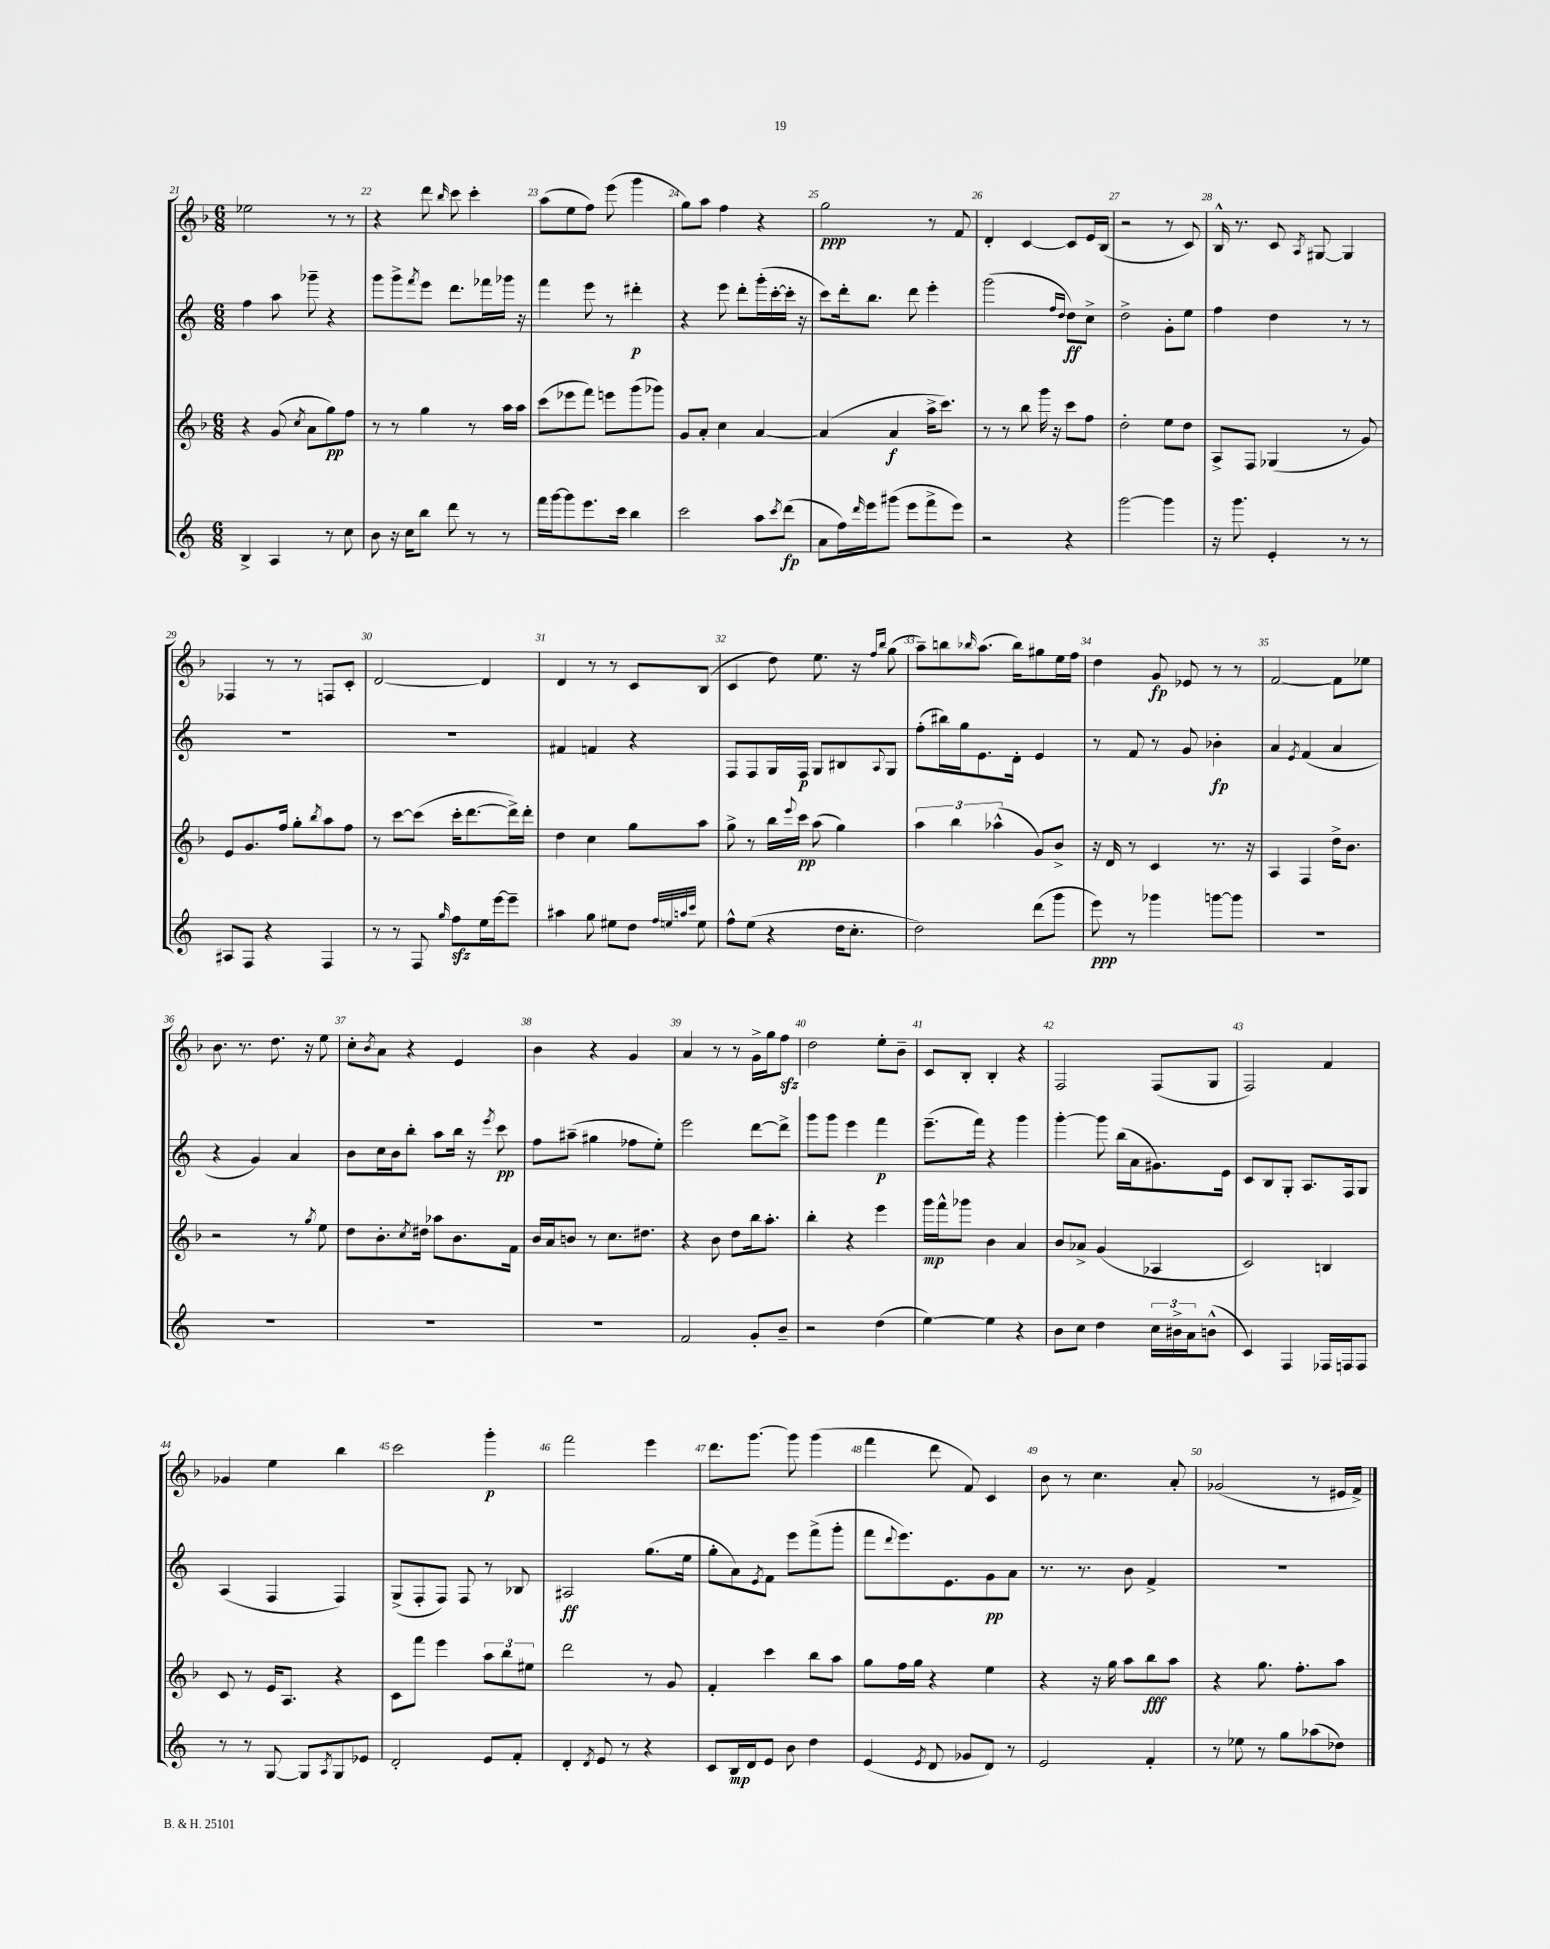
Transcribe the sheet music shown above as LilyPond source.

<<
\new StaffGroup <<
\new Staff = "s0" {
    \clef treble \key f \major \numericTimeSignature \time 6/8
    ees''2 r8 r8 |
    r4 d'''8 \grace { bes''16 } c'''8 c'''4-. |
    a''8( e''8 f''8) e'''8( g'''4 |
    g''8) a''8 f''4 r4 |
    g''2\ppp r8 f'8 |
    d'4-. c'4~ c'8 e'16 bes16( |
    r2 r8 c'8) |
    bes16-^ r8. c'8 \acciaccatura { a8 } gis8~ gis4 |
    fes4 r8 r8 f8 c'8-. |
    d'2~ d'4 |
    d'4 r8 r8 c'8 bes8( |
    c'4 d''8) e''8. r16 \grace { f''16 bes''16 } g''8( |
    a''8--) b''8 \grace { bes''16 } a''8.( bes''16) gis''8 e''16 f''16 |
    d''4 g'8\fp ees'8 r8 r8 |
    f'2~ f'8 ees''8 |
    bes'8. r8. d''8. r16 e''8 |
    c''8-. \acciaccatura { bes'8 } a'8 r4 e'4 |
    bes'4 r4 g'4 |
    a'4 r8 r8 g'16-> g''16 f''8\sfz |
    d''2 e''8-. bes'8-- |
    c'8 bes8-. bes4-. r4 |
    f2 f8( g8 |
    f2) f'4 |
    ges'4 e''4 bes''4 |
    c'''2 g'''4-.\p |
    f'''2 e'''4 |
    d'''8. g'''8.~ g'''8 g'''4( |
    f'''4 d'''8 f'8) c'4 |
    bes'8 r8 c''4. a'8-. |
    ges'2( r8 eis'16 f'16->) \bar "|." |
}
\new Staff = "s1" {
    \clef treble \key c \major \numericTimeSignature \time 6/8
    f''4 a''8 ges'''8-- r4 |
    g'''8 g'''8-> \acciaccatura { f'''8 } e'''8 d'''8. fes'''16 ges'''16 r16 |
    f'''4 e'''8 r8 dis'''4-.\p |
    r4 e'''8 d'''8-. g'''16-.( c'''16~-. c'''16-. r16 |
    c'''8) d'''16-. b''8. d'''8 e'''4-. |
    g'''2( \grace { f''16 d''16 } d''8\ff) c''8-> |
    d''2-> g'8-. e''8 |
    f''4 d''4 r8 r8 |
    R2. |
    R2. |
    fis'4 f'4 r4 |
    f8 f8 g16 f16\p g8 bis8 \appoggiatura { a8 } g8 |
    f''8-.( bis''16) g''16 e'8. d'16-. e'4 |
    r8 f'8 r8 g'8 bes'4-.\fp |
    a'4 \acciaccatura { e'8 } f'4( a'4 |
    r4 g'4) a'4 |
    b'8 c''16 b'16 b''8-. a''8 b''16 r16 \acciaccatura { e'''8 } c'''8\pp |
    f''8 ais''8--( gis''4 fes''8 e''8-.) |
    e'''2 d'''8~ d'''8-> |
    g'''8 g'''8 e'''4 f'''4\p |
    e'''8.--( f'''16) r4 g'''4 |
    g'''4~-. g'''8 b''16( a'16 gis'8.) e'16 |
    c'8 b8 g8-. a8. f16 g8 |
    a4( f4 f4) |
    g8->( f8-. f8) f8 r8 bes8 |
    ais2\ff g''8.( e''16 |
    g''8-. a'8) \acciaccatura { e'8 } f'8 e'''8 f'''8->( g'''8-. |
    f'''8 \appoggiatura { d'''8 } e'''8.) e'8. g'8\pp a'8 |
    r8. r8. b'8 f'4-> |
    R2. \bar "|." |
}
\new Staff = "s2" {
    \clef treble \key f \major \numericTimeSignature \time 6/8
    r4 g'8( \acciaccatura { c''8 } a'8 g''8\pp) f''8 |
    r8 r8 g''4 r8 a''16 a''16 |
    c'''8( ees'''8 f'''8) e'''8 g'''8( ges'''8) |
    g'8 a'8-. c''4 a'4~ |
    a'4( a'4\f a''16-> c'''8.) |
    r8 r8 bes''8 g'''16 r16 c'''8 f''8 |
    d''2-. e''8 d''8 |
    a8-> f8 ges4( r8 g'8) |
    e'8 g'8. f''16 g''8-. \acciaccatura { bes''8 } a''8 f''8 |
    r8 c'''8~ c'''8( c'''16-. d'''8.~ d'''16->) d'''16-. |
    d''4 c''4 g''8 a''8 |
    g''8-> r8 bes''16 \appoggiatura { e'''8 } c'''16\pp a''8( g''4) |
    \tuplet 3/2 { a''4 bes''4 aes''4-^( } g'8) bes'8-> |
    r16 d'16 r8 c'4 r8. r16 |
    a4 f4 d''16-> bes'8. |
    r2 r8 \acciaccatura { g''8 } e''8 |
    d''8 bes'8.-. \acciaccatura { c''8 } dis''16 aes''8 bes'8. f'16 |
    bes'16 a'16 b'8 r8 c''8. dis''8. |
    r4 bes'8 d''8 bes''16 a''8.-. |
    bes''4-. r4 e'''4 |
    g'''16\mp f'''16-^ ges'''8 bes'4 a'4 |
    bes'8 aes'8-> g'4( aes4 |
    c'2) b4 |
    c'8 r8 e'16 a8. r4 |
    c'8 f'''8 e'''4 \tuplet 3/2 { a''8 bes''8 eis''8 } |
    d'''2 r8 g'8 |
    f'4-. c'''4 bes''8 a''8 |
    g''8 f''16 g''16 r4 e''4 |
    r4 r16 g''16 a''8 bes''8\fff a''8 |
    r4 g''8. f''8.-. a''8 \bar "|." |
}
\new Staff = "s3" {
    \clef treble \key c \major \numericTimeSignature \time 6/8
    b4-> a4 r8 c''8 |
    b'8 r16 c''16 b''8 d'''8 r8 r8 |
    f'''16 g'''16~ g'''8 e'''8. c'''16 b''4 |
    c'''2 a''8 \acciaccatura { c'''8 } d'''8\fp( |
    a'8 f''16) \grace { d'''16 } e'''16 gis'''8( e'''8 f'''8-> e'''8) |
    r2 r4 |
    g'''2~ g'''4 |
    r16 g'''8. e'4-. r8 r8 |
    ais8 f8 r4 f4 |
    r8 r8 f8 \grace { g''16 } f''8\sfz e''16 e'''16~ e'''8-- |
    ais''4 g''8 eis''8 d''8 \grace { f''32 e''32 a''32 c'''32 } e''8 |
    f''8-^ e''8( r4 d''16 c''8.-. |
    d''2) d'''8( g'''8 |
    e'''8\ppp) r8 ges'''4 g'''8~ g'''8 |
    R2. |
    R2. |
    R2. |
    R2. |
    f'2 g'8-. b'8-- |
    r2 d''4( |
    e''4~) e''4 r4 |
    b'8 c''8 d''4 \tuplet 3/2 { c''16 bis'16-> a'16 } b'8-^( |
    c'4) f4 fes16 f16 f8 |
    r8 r8 g8~ g8 \acciaccatura { a8 } g8 ees'8 |
    d'2-. e'8 f'8-. |
    d'4-. \acciaccatura { d'8 } e'8 r8 r4 |
    c'8 b16\mp d'16 e'8 b'8 d''4 |
    e'4( \acciaccatura { e'8 } d'8 ges'8 d'8) r8 |
    e'2 f'4-. |
    r8 ees''8 r8 g''8 aes''8( des''8) \bar "|." |
}
>>
>>
\layout { \context { \Score currentBarNumber = #21 \override BarNumber.break-visibility = ##(#f #t #t) barNumberVisibility = #all-bar-numbers-visible } }
